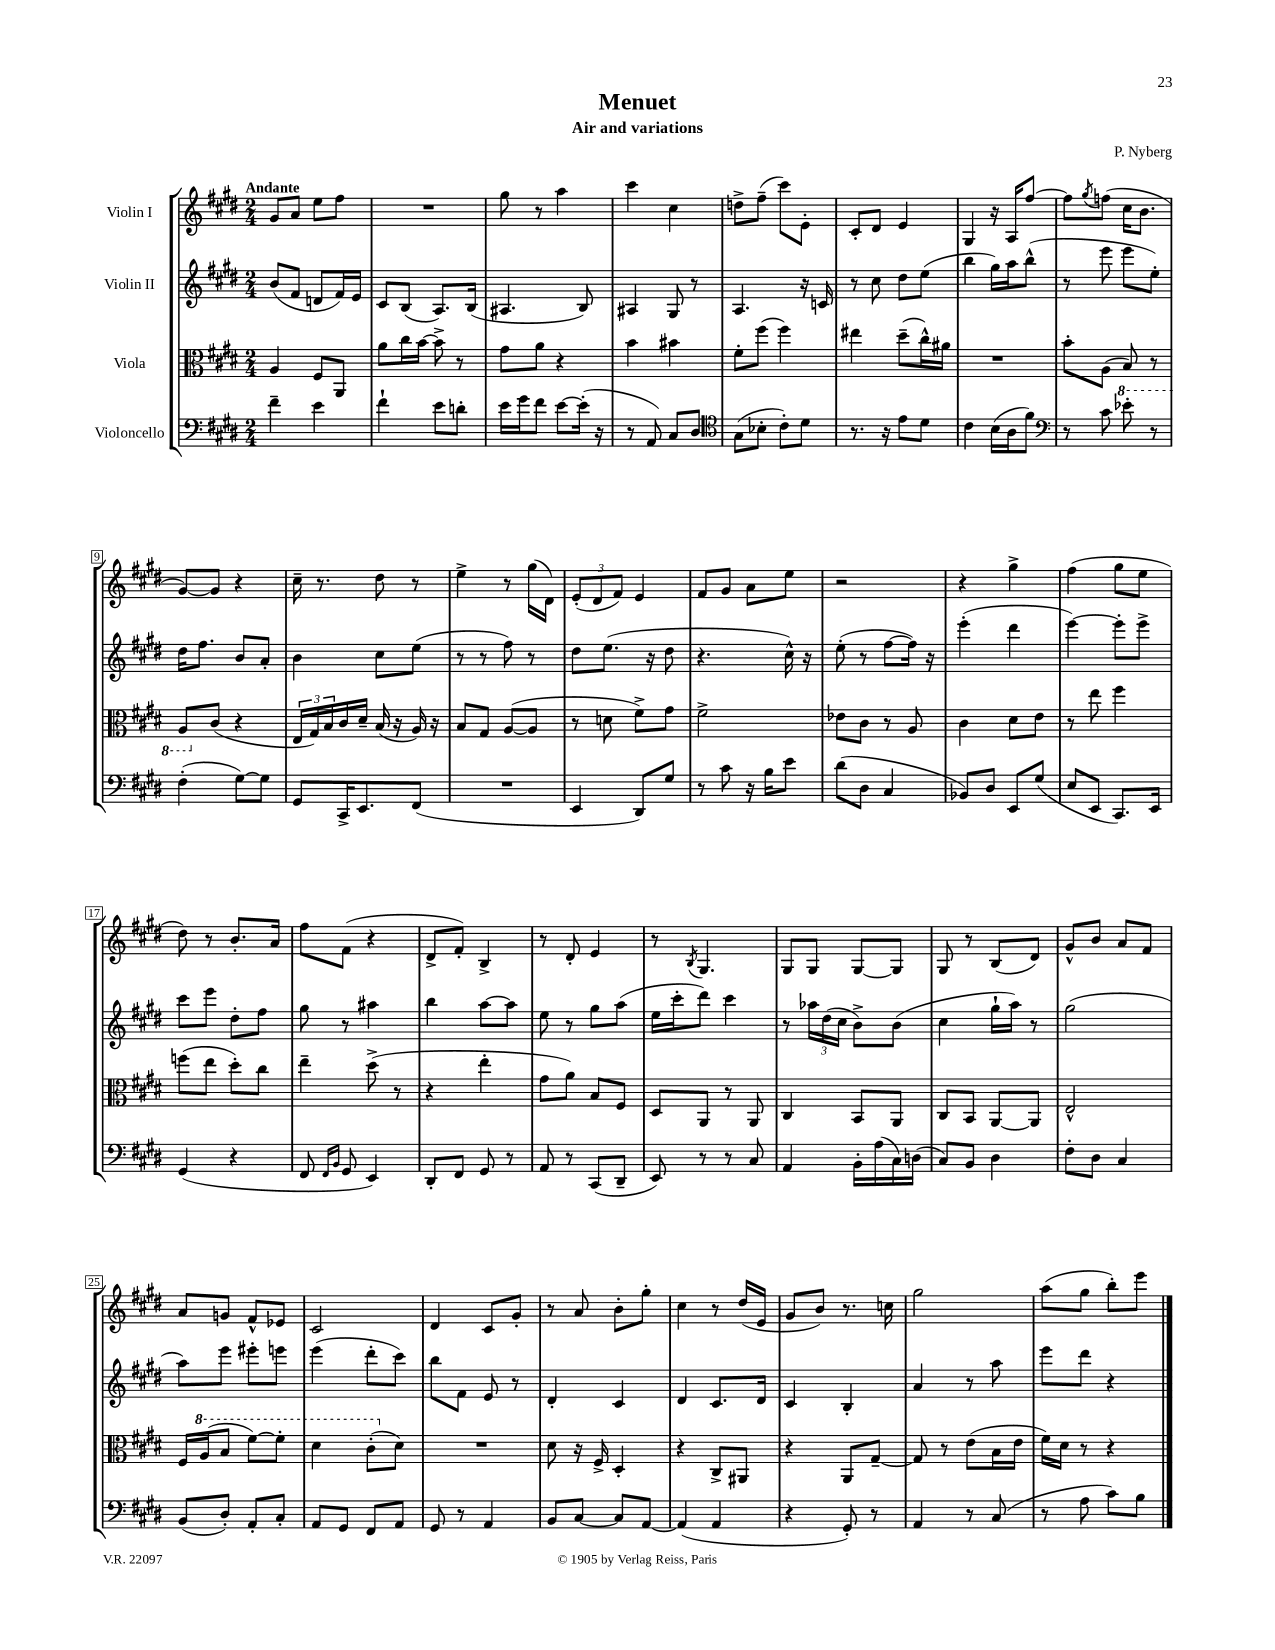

**kern	**kern	**kern	**kern
*staff4	*staff3	*staff2	*staff1
*clefF4	*clefC3	*clefG2	*clefG2
*k[f#c#g#d#]	*k[f#c#g#d#]	*k[f#c#g#d#]	*k[f#c#g#d#]
*M2/4	*M2/4	*M2/4	*M2/4
4f#~	4A	(8b	8g#
.	.	8f#	8a
4e	8F#	8d	8ee
.	8AA	16f#)	8ff#
.	.	16e	.
=	=	=	=
4f#`	8a	8c#	2r
.	16cc#	(8B	.
.	[16b	.	.
8e	8b^]	8.A)	.
8d'	8r	.	.
.	.	(16B	.
=	=	=	=
16e	8g#	4.A#	8gg#
16g#	.	.	.
8f#	8a	.	8r
[8e	4r	.	4aa
(16e']	.	8B)	.
16r	.	.	.
=	=	=	=
8r	4b	4A#	4ccc#
8AA)	.	.	.
8C#	4b#	8G#	4cc#
8D#	.	8r	.
=	=	=	=
*clefC4	*	*	*
(8G#	8f#'	4.A	8dd^
8B-'	(8ff#	.	(8ff#~
8c#')	4ff#)	.	8ccc#)
8d#	.	16r	8e'
.	.	16c	.
=	=	=	=
8.r	4ee#	8r	8c#'
.	.	8cc#	8d#
16r	.	.	.
8e	(8dd#~	8dd#	4e
8d#	16cc#^^)	(8ee	.
.	16a#	.	.
=	=	=	=
4c#	2r	4bb	4G#
(16B	.	16gg#)	16r
16A	.	16aa	16A
8f#)	.	(8bb^^	[8ff#
=	=	=	=
*clefF4	*	*	*
8r	8b'	8r	8ff#]
.	.	.	8qgg#
8c#	(8A	8eee	(8ff
8e-'	8BB)	8eee	16cc#
.	.	.	8.b
8r	8r	8ee')	.
=	=	=	=
(4F#'	8AA	16dd#	[8g#)
.	.	8.ff#	.
.	(8c#	.	8g#]
[8G#)	4r	8b	4r
8G#]	.	8a'	.
=	=	=	=
8GG#	24E	4b	16cc#~
.	24G#)	.	.
.	.	.	8.r
.	24B	.	.
16CC#^	16c#	.	.
8.EE	16d#~	.	.
.	(16B	8cc#	8dd#
.	16r	.	.
(8FF#	16A)	(8ee	8r
.	16r	.	.
=	=	=	=
2r	8B	8r	4ee^
.	8G#	8r	.
.	([8A	8ff#)	8r
.	8A]	8r	(16gg#
.	.	.	16d#)
=	=	=	=
4EE	8r	8dd#	(12e'
.	.	.	12d#
.	8d	(8.ee	.
.	.	.	12f#)
8DD#)	8f#^)	.	4e
.	.	16r	.
8G#	8g#	8dd#	.
=	=	=	=
8r	2f#^	4.r	8f#
8c#	.	.	8g#
16r	.	.	8a
16B	.	.	.
8e	.	16cc#^^)	8ee
.	.	16r	.
=	=	=	=
(8d#	8e-	(8ee'	2r
8D#	8c#	8r	.
4C#	8r	[8ff#	.
.	8A	16ff#])	.
.	.	16r	.
=	=	=	=
8BB-)	4c#	(4eee'	4r
8D#	.	.	.
8EE	8d#	4ddd#	4gg#^
(8G#	8e	.	.
=	=	=	=
8E	8r	[4eee)	(4ff#
8EE	8ee	.	.
8.CC#)	4ff#	8eee']	8gg#
.	.	8eee^	8ee
16EE	.	.	.
=	=	=	=
(4GG#	(8ff	8ccc#	8dd#)
.	8ee	8eee	8r
4r	8dd#')	8dd#'	8.b'
.	8cc#	8ff#	.
.	.	.	16a
=	=	=	=
8FF#	4ee~	8gg#	8ff#
16qqFF#	.	.	.
16qqBB	.	.	.
8GG#	.	8r	(8f#
4EE)	(8dd#^	4aa#	4r
.	8r	.	.
=	=	=	=
8DD#'	4r	4bb	8d#^
8FF#	.	.	8f#')
8GG#	4ee'	[8aa	4B^
8r	.	8aa]	.
=	=	=	=
8AA	8g#	8ee	8r
8r	8a)	8r	8d#'
(8CC#	8B	8gg#	4e
8DD#~	8F#	(8aa	.
=	=	=	=
8EE)	8D#	16ee	8r
.	.	16ccc#'	.
.	.	.	8qB
8r	8AA	8ddd#)	4.G#
8r	8r	4ccc#	.
8C#	8AA	.	.
=	=	=	=
4AA	4C#	8r	8G#
.	.	24aa-	8G#
.	.	(24dd#	.
.	.	24cc#	.
16BB'	8BB	8b^)	[8G#
(16A	.	.	.
16C#)	8AA	(8b	8G#]
(16D	.	.	.
=	=	=	=
8C#)	8C#	4cc#	8G#
8BB	8BB	.	8r
4D#	[8AA	16gg#`	(8B
.	.	16aa)	.
.	8AA]	8r	8d#)
=	=	=	=
8F#'	2E^^	(2gg#	8g#^^
8D#	.	.	8b
4C#	.	.	8a
.	.	.	8f#
=	=	=	=
(8BB	16F#	8aa)	8a
.	(16a	.	.
8D#')	8b	8eee	8g
8AA'	[8ff#)	8eee#'	8f#^^
8C#'	8ff#']	8eee	8e-
=	=	=	=
8AA	4dd#	(4eee	2c#
8GG#	.	.	.
8FF#	(8cc#'	8ddd#'	.
8AA	8d#)	8ccc#)	.
=	=	=	=
8GG#	2r	8bb	4d#
8r	.	8f#	.
4AA	.	8e	8c#
.	.	8r	8g#'
=	=	=	=
8BB	8d#	4d#'	8r
[8C#	16r	.	8a
.	16F#^	.	.
8C#]	4D#'	4c#	8b'
[8AA	.	.	8gg#'
=	=	=	=
(4AA]	4r	4d#	4cc#
4AA	8C#^	8.c#	8r
.	8AA#	.	(16dd#
.	.	16d#	16e
=	=	=	=
4r	4r	4c#	8g#
.	.	.	8b)
8GG#')	8AA	4B'	8.r
8r	[8G#~	.	.
.	.	.	16cc
=	=	=	=
4AA	8G#]	4a	2gg#
.	8r	.	.
8r	(8e	8r	.
(8C#	16B	8aa	.
.	16e	.	.
=	=	=	=
8r	16f#)	8eee	(8aa
.	16d#	.	.
8A	8r	8ddd#	8gg#
8c#)	4r	4r	8bb')
8B	.	.	8eee
==	==	==	==
*-	*-	*-	*-
